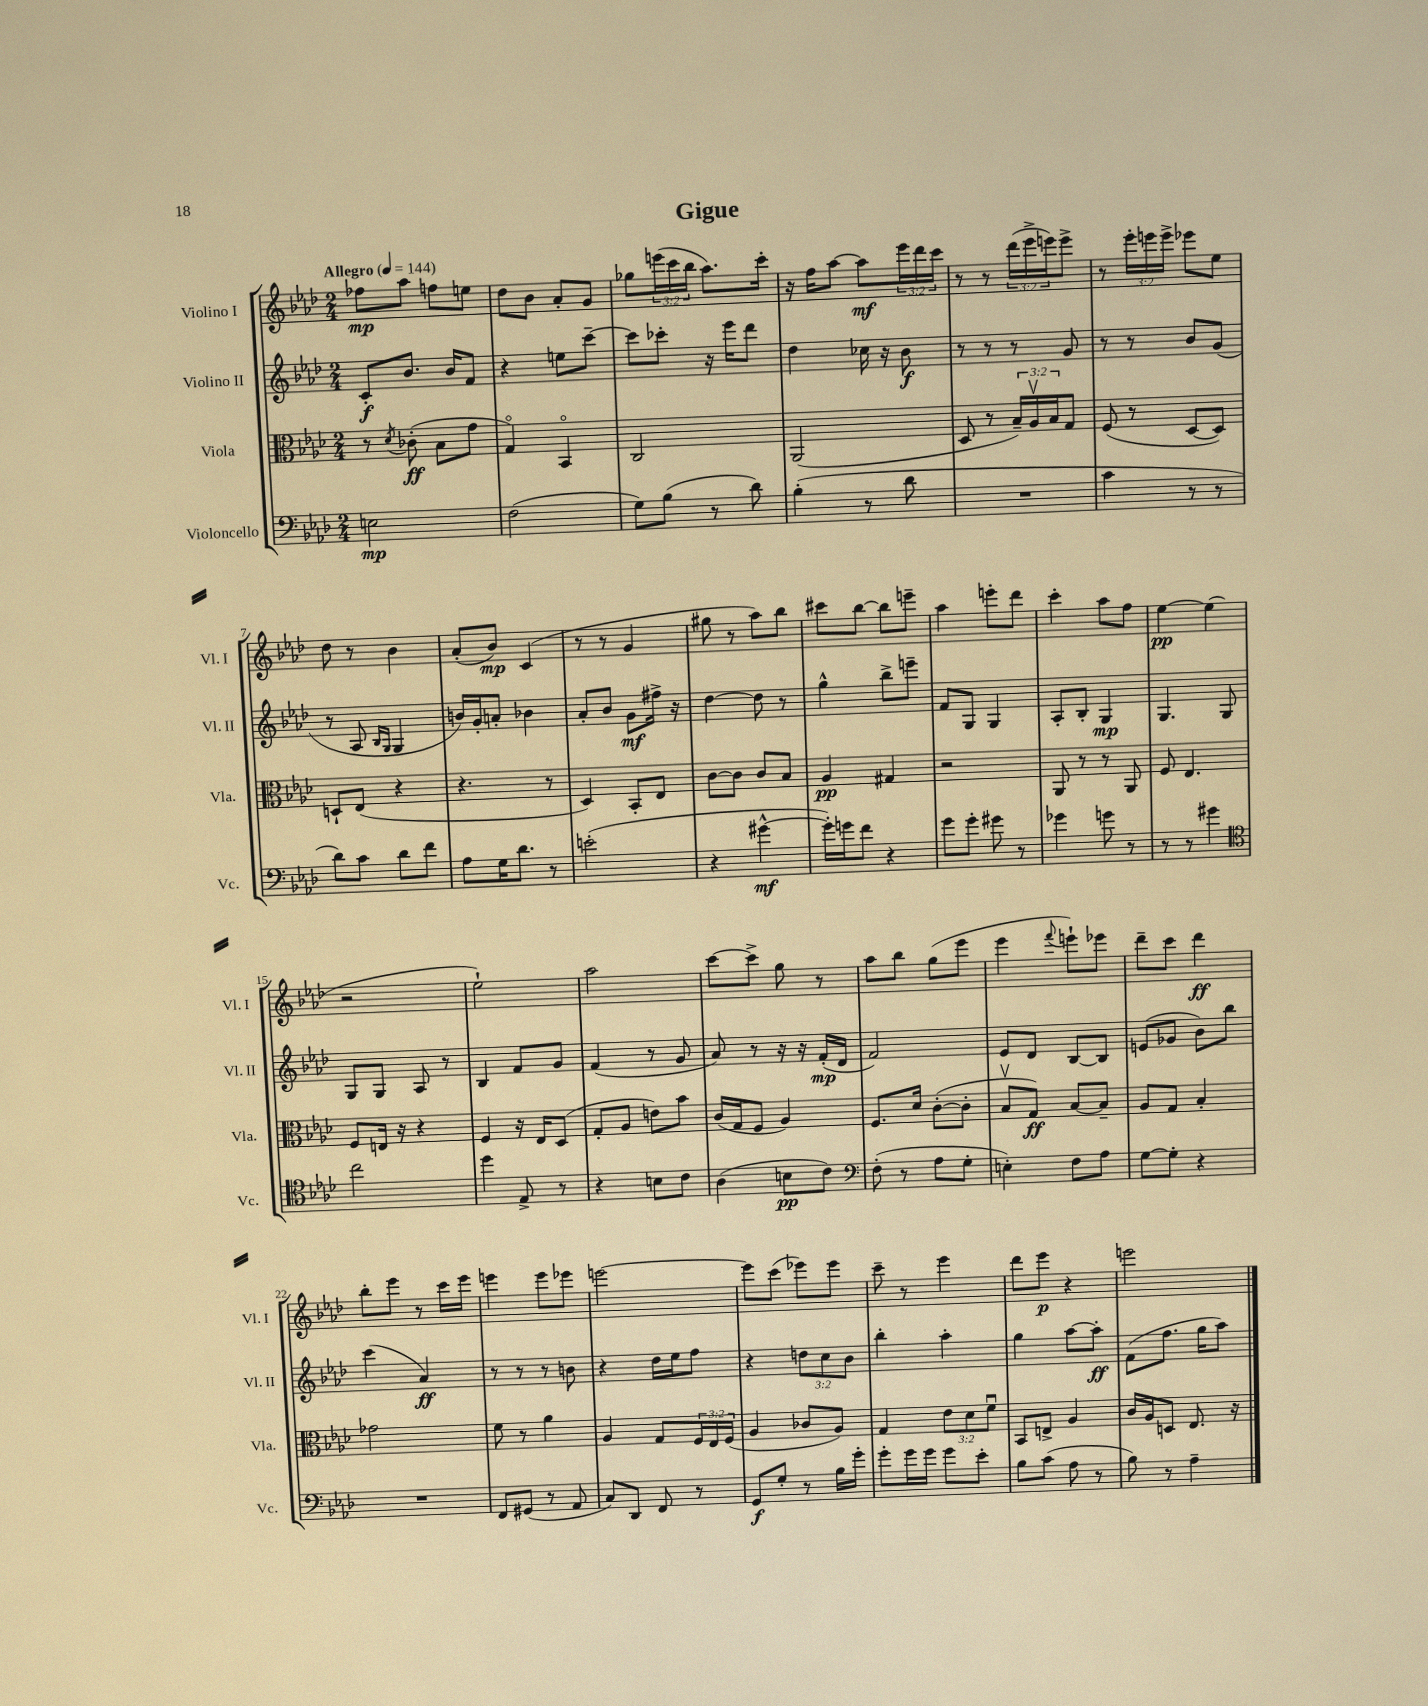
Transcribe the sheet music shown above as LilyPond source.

\header { title = "Gigue" }
<<
\new StaffGroup <<
\new Staff = "s0" \with { instrumentName = "Violino I" shortInstrumentName = "Vl. I" } {
    \clef treble \key aes \major \numericTimeSignature \time 2/4 \override Staff.TupletNumber.text = #tuplet-number::calc-fraction-text \tempo "Allegro" 4 = 144
    fes''8\mp aes''8 f''8 e''8 |
    des''8 bes'8 aes'8-. g'8 |
    ges''8 \tuplet 3/2 { e'''16( c'''16 bes''16 } aes''8.) c'''16-. |
    r16 f''16 aes''8~ aes''8\mf \tuplet 3/2 { ees'''16 des'''16 c'''16 } |
    r8 r8 \tuplet 3/2 { des'''16( ees'''16-> e'''16) } e'''8-> |
    r8 \tuplet 3/2 { ees'''16-. e'''16 e'''16-> } ees'''8 ees''8 |
    des''8 r8 bes'4 |
    aes'8-.( bes'8\mp) c'4( |
    r8 r8 g'4 |
    gis''8 r8 aes''8) bes''8 |
    cis'''8 bes''8~ bes''8 e'''8-- |
    aes''4 e'''8-. des'''8 |
    c'''4-. aes''8 f''8 |
    ees''4~\pp ees''4( |
    r2 |
    ees''2-!) |
    aes''2 |
    c'''8~ c'''8-> g''8 r8 |
    aes''8 bes''8 g''8( ees'''8 |
    ees'''4 \appoggiatura { f'''8 } e'''8-!) ees'''8 |
    des'''8-- c'''8 des'''4\ff |
    bes''8-. ees'''8 r8 c'''16 ees'''16 |
    e'''4 e'''8 ees'''8 |
    e'''2~ |
    e'''8 c'''8( ees'''8) ees'''8 |
    c'''8-- r8 ees'''4 |
    des'''8 ees'''8\p r4 |
    e'''2 \bar "|." |
}
\new Staff = "s1" \with { instrumentName = "Violino II" shortInstrumentName = "Vl. II" } {
    \clef treble \key aes \major \numericTimeSignature \time 2/4 \override Staff.TupletNumber.text = #tuplet-number::calc-fraction-text
    c'8-.\f bes'8. bes'16 f'8 |
    r4 e''8 c'''8~-- |
    c'''8 ces'''8-. r16 ees'''16 des'''8 |
    des''4 ces''16 r16 bes'8\f |
    r8 r8 r8 g'8 |
    r8 r8 bes'8 g'8( |
    r8 aes8 \grace { bes16 g16 } g4 |
    b'16) g'16-. a'8-. bes'4 |
    aes'8-. bes'8 g'8\mf fis''16-> r16 |
    des''4~ des''8 r8 |
    g''4-^ bes''8-> e'''8-- |
    f'8 g8 g4 |
    aes8-. bes8-. g4\mp |
    g4. g8 |
    g8 g8 aes8 r8 |
    bes4 f'8 g'8 |
    f'4( r8 g'8 |
    aes'8) r8 r16 r16 f'16-.\mp( des'16 |
    f'2) |
    ees'8 des'8 bes8~ bes8 |
    e'8( ges'8 bes'8) bes''8 |
    c'''4( aes'4\ff) |
    r8 r8 r8 b'8 |
    r4 des''16 ees''16 f''8 |
    r4 \tuplet 3/2 { d''8 c''8 bes'8 } |
    bes''4-. aes''4-. |
    g''4 aes''8~ aes''8-.\ff |
    f'8( f''8. g''16 aes''8) \bar "|." |
}
\new Staff = "s2" \with { instrumentName = "Viola" shortInstrumentName = "Vla." } {
    \clef alto \key aes \major \numericTimeSignature \time 2/4 \override Staff.TupletNumber.text = #tuplet-number::calc-fraction-text
    r8 \acciaccatura { des'8 } ces'8-.\ff( bes8 g'8 |
    g4\flageolet) bes,4\flageolet |
    c2 |
    aes,2( |
    des8 r8 \tuplet 3/2 { bes16--) aes16\upbow bes16 } g8 |
    f8( r8 des8~ des8) |
    d8-! ees8( r4 |
    r4. r8 |
    des4) bes,8-. ees8 |
    c'8~ c'8 c'8 bes8 |
    aes4\pp gis4 |
    r2 |
    aes,8 r8 r8 aes,8 |
    f8 ees4. |
    f8 e16 r16 r4 |
    f4 r16 ees16 des8( |
    g8-. aes8 e'8) bes'8 |
    c'16( g16 f8 aes4) |
    f8. des'16 c'8~-.( c'8-. |
    bes8\upbow g8\ff) bes8~ bes8-- |
    aes8 g8 bes4-. |
    ges'2 |
    f'8 r8 aes'4 |
    aes4 g8 \tuplet 3/2 { f16 ees16 f16( } |
    aes4 ces'8 aes8) |
    g4 \tuplet 3/2 { ees'8 des'8 f'8\downbow } |
    bes,8 e8-> aes4 |
    c'16 aes16 d8 ees8. r16 \bar "|." |
}
\new Staff = "s3" \with { instrumentName = "Violoncello" shortInstrumentName = "Vc." } {
    \clef bass \key aes \major \numericTimeSignature \time 2/4
    e2\mp |
    f2( |
    g8) bes8( r8 des'8) |
    bes4-.( r8 des'8 |
    R2 |
    c'4 r8 r8 |
    des'8) c'8 des'8 f'8 |
    aes8 g16 des'8. r8 |
    e'2-.( |
    r4 gis'4~-^\mf |
    gis'16-.) g'16 f'8 r4 |
    g'8 g'8-. gis'8 r8 |
    ges'4 g'8 r8 |
    r8 r8 gis'4 |
    \clef tenor c''2 |
    des''4 ees8-> r8 |
    r4 b8 c'8 |
    aes4( b8\pp c'8) |
    \clef bass f8-.( r8 aes8 g8-. |
    e4-.) f8 aes8 |
    g8~ g8-. r4 |
    R2 |
    f,8 gis,8( r8 aes,8 |
    c8) des,8 f,8 r8 |
    g,8\f g8-. r8 bes16 g'16-. |
    g'8-. g'16 g'16 g'8 ees'8-. |
    bes8 c'8( aes8 r8 |
    bes8) r8 aes4-- \bar "|." |
}
>>
>>
